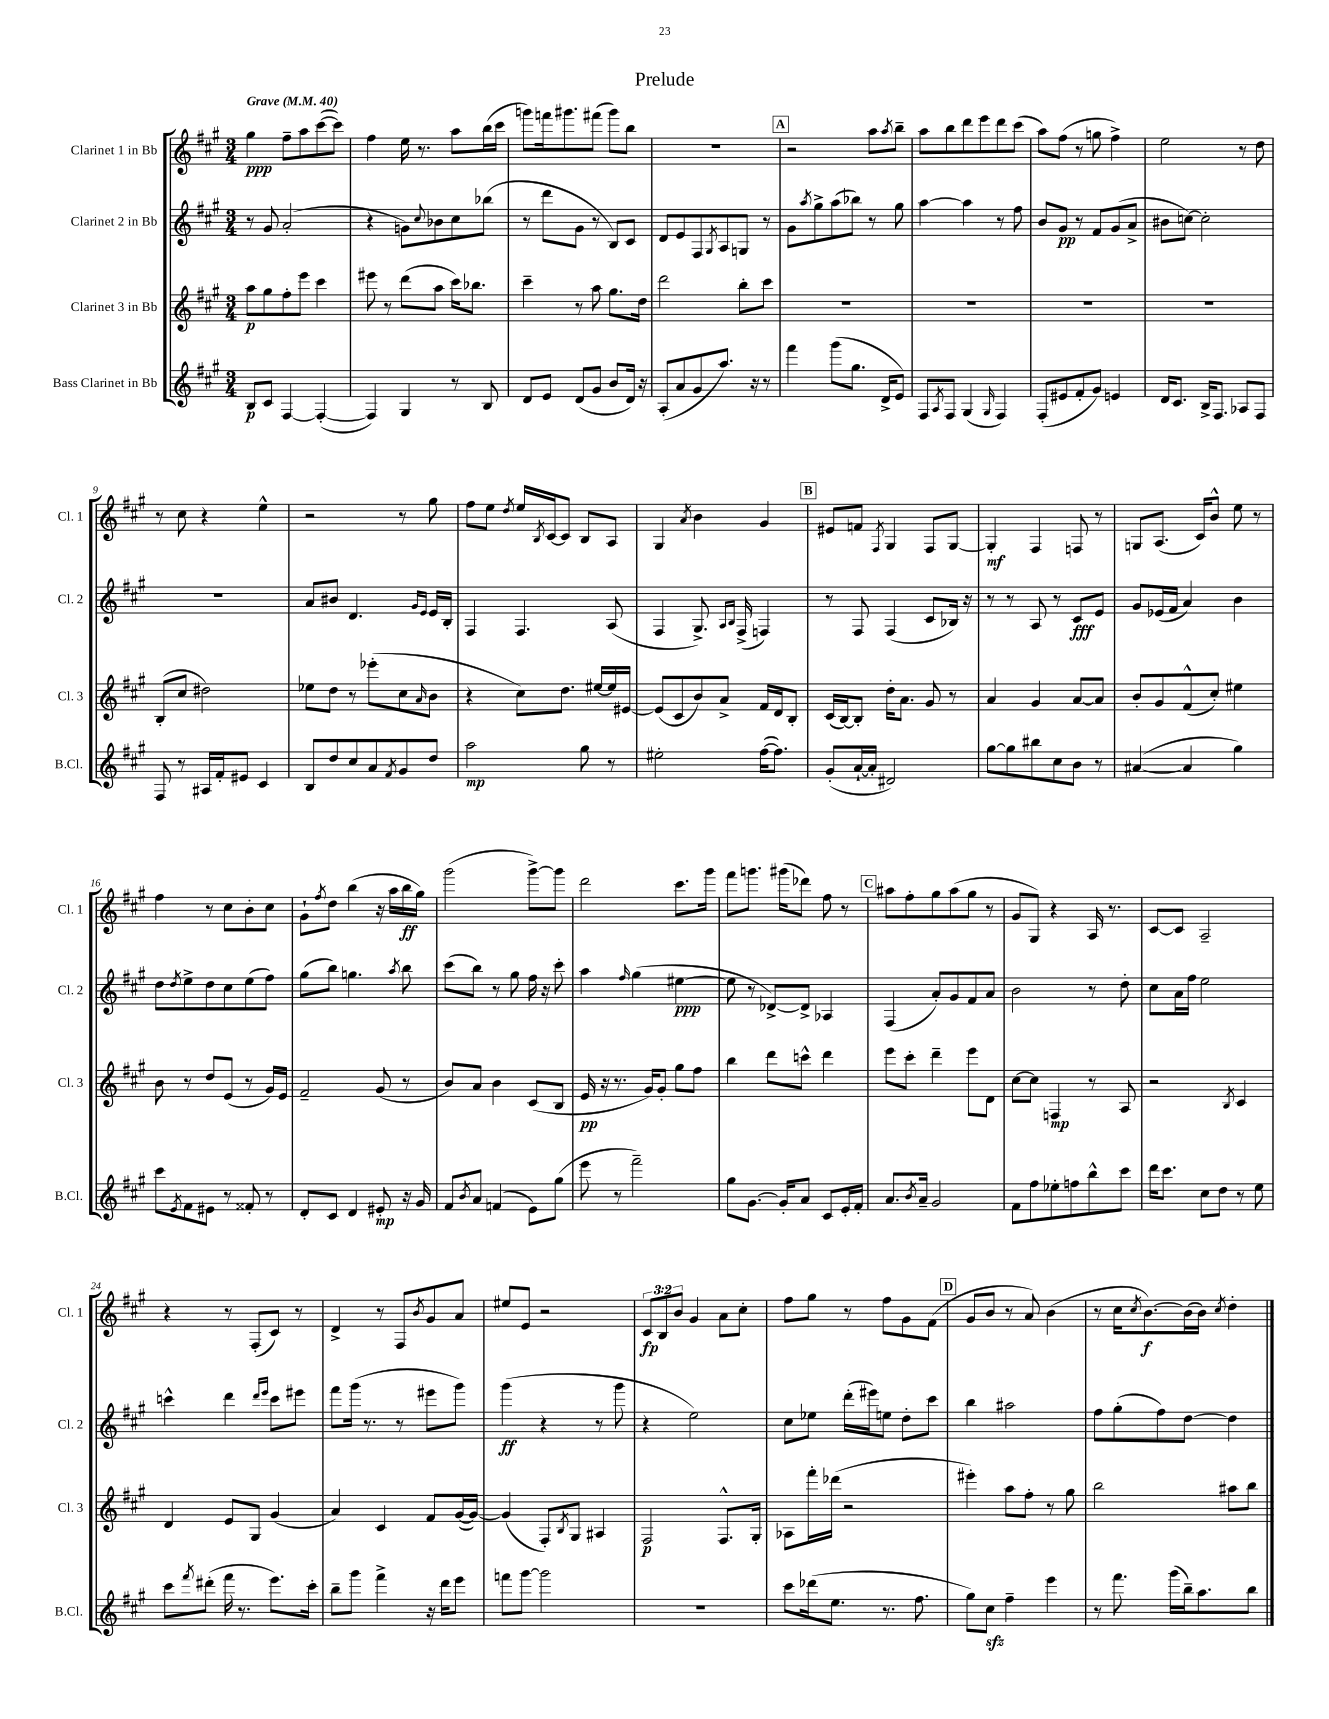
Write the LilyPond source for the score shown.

\header { title = "Prelude" }
<<
\new StaffGroup <<
\new Staff = "s0" \with { instrumentName = "Clarinet 1 in Bb" shortInstrumentName = "Cl. 1" } {
    \clef treble \key a \major \numericTimeSignature \time 3/4 \override Staff.TupletNumber.text = #tuplet-number::calc-fraction-text \tempo "Grave" 4 = 40
    gis''4\ppp fis''8-- a''8 cis'''8~( cis'''8) |
    fis''4 e''16 r8. a''8 b''16( cis'''16 |
    g'''8) f'''16 gis'''8. fis'''8( gis'''8) b''8 |
    R2. |
    \mark \markup { \box "A" } r2 a''8 \acciaccatura { a''8 } b''8-- |
    a''8 b''8 d'''8 e'''8 d'''8 cis'''8( |
    a''8) fis''8( r8 g''8 fis''4->) |
    e''2 r8 d''8 |
    r8 cis''8 r4 e''4-^ |
    r2 r8 gis''8 |
    fis''8 e''8 \acciaccatura { d''8 } e''16 \acciaccatura { b8 } cis'16~ cis'8 b8 a8 |
    gis4 \acciaccatura { a'8 } b'4 gis'4 |
    \mark \markup { \box "B" } eis'8 f'8 \acciaccatura { fis8 } gis4 fis8 gis8~ |
    gis4-.\mf fis4 f8 r8 |
    g8 a8.( cis'16) b'8-^ e''8 r8 |
    fis''4 r8 cis''8 b'8-. cis''8 |
    gis'8-! \acciaccatura { fis''8 } d''8 b''4( r16 a''16 b''16\ff gis''16) |
    gis'''2( gis'''8~->) gis'''8 |
    d'''2 cis'''8. gis'''16 |
    fis'''8 g'''8. gis'''16( des'''8) fis''8 r8 |
    \mark \markup { \box "C" } ais''8 fis''8-. gis''8 ais''8( gis''8 r8 |
    gis'8 gis8) r4 a16 r8. |
    cis'8~ cis'8 a2-- |
    r4 r8 fis8-.( cis'8) r8 |
    d'4-> r8 fis8 \acciaccatura { b'8 } gis'8 a'8 |
    eis''8 e'8 r2 |
    \tuplet 3/2 { cis'8\fp b8 b'8 } gis'4 a'8 cis''8-. |
    fis''8 gis''8 r8 fis''8 gis'8 fis'8( |
    \mark \markup { \box "D" } gis'8 b'8 r8 a'8) b'4( |
    r8 cis''16 \acciaccatura { cis''8 } b'8.~\f) b'16( b'16) \acciaccatura { cis''8 } d''4-. \bar "|." |
}
\new Staff = "s1" \with { instrumentName = "Clarinet 2 in Bb" shortInstrumentName = "Cl. 2" } {
    \clef treble \key a \major \numericTimeSignature \time 3/4
    r8 gis'8 a'2-.( |
    r4 g'8) \appoggiatura { cis''8 } bes'8 cis''8 bes''8( |
    r8 d'''8 gis'8 r8 b8) cis'8 |
    d'8 e'8 fis8 \acciaccatura { gis8 } a8 g8 r8 |
    \mark \markup { \box "A" } gis'8 \acciaccatura { a''8 } gis''8-> a''8( bes''8) r8 gis''8 |
    a''4~ a''4 r8 fis''8 |
    b'8 gis'8\pp r8 fis'8 gis'8( a'8-> |
    bis'8 c''8~) c''2-. |
    R2. |
    a'8 bis'8 d'4. \grace { gis'16 e'16 } e'16 b16-. |
    fis4 fis4. a8( |
    fis4 gis8.->) \grace { a16 b16 } fis16->( f4) |
    \mark \markup { \box "B" } r8 fis8 fis4( cis'8 bes16) r16 |
    r8 r8 a8 r8 cis'8\fff e'8 |
    gis'8 ees'16( fis'16 a'4) b'4 |
    d''8 \acciaccatura { d''8 } e''8-> d''8 cis''8 e''8( fis''8) |
    gis''8( b''8) g''4. \acciaccatura { a''8 } b''8 |
    cis'''8( b''8) r8 gis''8 fis''16 r16 cis'''8-. |
    a''4 \grace { fis''16 } gis''4( eis''4~\ppp |
    eis''8 r8 des'8~->) des'8-> aes4 |
    \mark \markup { \box "C" } fis4( a'8-.) gis'8 fis'8 a'8 |
    b'2 r8 d''8-. |
    cis''8 a'16 fis''16 e''2 |
    c'''4-^ d'''4 \grace { d'''16 e'''16 } c'''8 eis'''8 |
    fis'''8 gis'''16( r8. r8 eis'''8 gis'''8) |
    gis'''4\ff( r4 r8 gis'''8 |
    r4 e''2) |
    cis''8 ees''8 d'''16-.( eis'''16) e''8 d''8-. cis'''8 |
    \mark \markup { \box "D" } b''4 ais''2 |
    fis''8 gis''8-.( fis''8) d''8~ d''4 \bar "|." |
}
\new Staff = "s2" \with { instrumentName = "Clarinet 3 in Bb" shortInstrumentName = "Cl. 3" } {
    \clef treble \key a \major \numericTimeSignature \time 3/4
    a''8\p gis''8 fis''8-. e'''8 cis'''4 |
    eis'''8 r8 d'''8( a''8 cis'''16) bes''8. |
    cis'''4-- r8 a''8 gis''8. d''16 |
    d'''2 b''8-. cis'''8 |
    \mark \markup { \box "A" } R2. |
    R2. |
    R2. |
    R2. |
    b8-.( cis''8 dis''2) |
    ees''8 d''8 r8 ees'''8-.( cis''8 \grace { a'16 } b'8 |
    r4 cis''8) d''8. eis''16~ eis''16 eis'16~ |
    eis'8( cis'8 b'8) a'8-> fis'16 d'16 b8-. |
    \mark \markup { \box "B" } cis'16( b16~) b8-. d''16-. a'8. gis'8 r8 |
    a'4 gis'4 a'8~ a'8 |
    b'8-. gis'8 fis'8-^( cis''8-.) eis''4 |
    b'8 r8 d''8 e'8( r8 gis'16) e'16 |
    fis'2-- gis'8( r8 |
    b'8) a'8 b'4 cis'8( b8 |
    e'16\pp r16 r8. gis'16) gis'8-. gis''8 fis''8 |
    b''4 d'''8 c'''8-^ d'''4 |
    \mark \markup { \box "C" } e'''8 cis'''8-. d'''4-- e'''8 d'8 |
    cis''8~ cis''8 f4\mp r8 a8 |
    r2 \acciaccatura { b8 } cis'4 |
    d'4 e'8 gis8 gis'4( |
    a'4) cis'4 fis'8 gis'16~( gis'16~) |
    gis'4( fis8-.) \acciaccatura { b8 } gis8 ais4 |
    fis2\p fis8.-^ gis16-. |
    aes8 fis'''16-. des'''16( r2 |
    \mark \markup { \box "D" } eis'''4-.) a''8 fis''8-. r8 gis''8 |
    b''2 ais''8 b''8 \bar "|." |
}
\new Staff = "s3" \with { instrumentName = "Bass Clarinet in Bb" shortInstrumentName = "B.Cl." } {
    \clef treble \key a \major \numericTimeSignature \time 3/4
    b8\p cis'8 fis4~ fis4~-.( |
    fis4) gis4 r8 b8 |
    d'8 e'8 d'8( gis'8 b'8 d'16) r16 |
    a8-.( a'8 gis'8 a''8.) r16 r8 |
    \mark \markup { \box "A" } fis'''4 gis'''8( gis''8. d'16-> e'8) |
    fis8 \acciaccatura { a8 } fis8 gis4( \grace { gis16 } fis4) |
    fis8-.( eis'8 fis'8-. gis'8) e'4 |
    d'16 cis'8. b16-> fis8. aes8 fis8 |
    fis8 r8 ais16 fis'16-. eis'8 cis'4 |
    b8 d''8 cis''8 a'8 \acciaccatura { fis'8 } gis'8 d''8 |
    a''2\mp gis''8 r8 |
    eis''2-. fis''16~( fis''8.) |
    \mark \markup { \box "B" } gis'8-.( a'16~-! a'16-. dis'2) |
    gis''8~ gis''8 bis''8 cis''8 b'8 r8 |
    ais'4~( ais'4 gis''4) |
    cis'''8 \acciaccatura { e'8 } fis'8 eis'8 r8 fisis'8-. r8 |
    d'8-. cis'8 d'4 eis'8-.\mp r16 gis'16 |
    fis'8 \acciaccatura { b'8 } a'8 f'4( e'8) gis''8( |
    e'''8 r8 fis'''2--) |
    gis''8 gis'8.~ gis'16-. a'8 cis'8 e'16-. fis'16-. |
    \mark \markup { \box "C" } a'8. \acciaccatura { b'8 } a'16-- gis'2 |
    fis'8 fis''8 ees''8-. f''8 b''8-^ cis'''8 |
    d'''16 cis'''8. cis''8 d''8 r8 e''8 |
    cis'''8 \acciaccatura { fis'''8 } dis'''8-.( fis'''16 r8. e'''8.) cis'''16-. |
    b''8-- gis'''8 fis'''4-> r16 d'''16 e'''8 |
    f'''8 gis'''8~ gis'''2 |
    R2. |
    cis'''8 des'''16( e''8. r8. fis''8. |
    \mark \markup { \box "D" } gis''8) cis''8\sfz fis''4-- e'''4 |
    r8 fis'''8. gis'''16( b''16--) a''8. b''8 \bar "|." |
}
>>
>>
